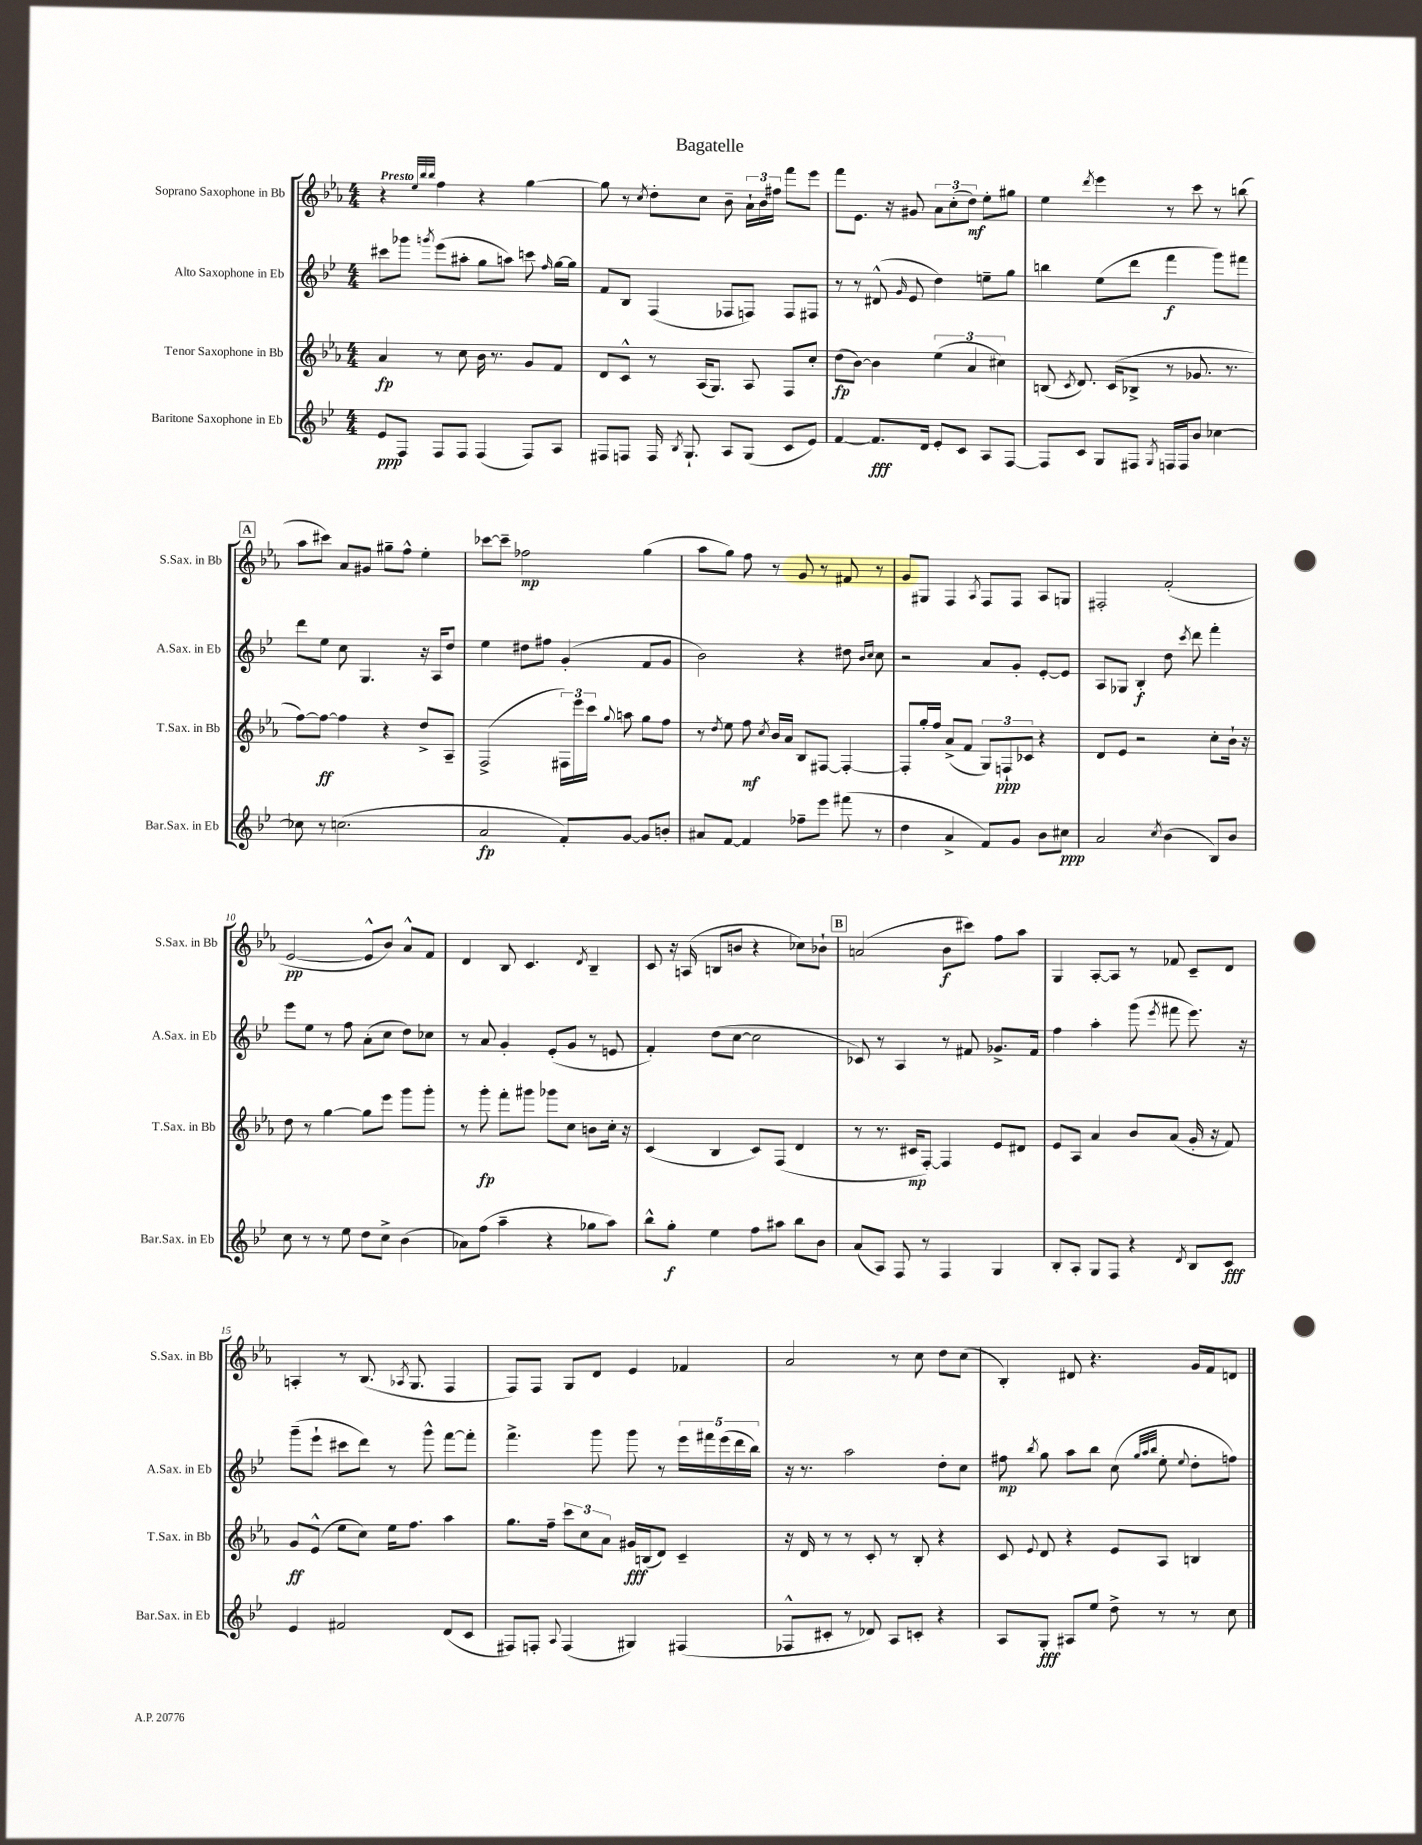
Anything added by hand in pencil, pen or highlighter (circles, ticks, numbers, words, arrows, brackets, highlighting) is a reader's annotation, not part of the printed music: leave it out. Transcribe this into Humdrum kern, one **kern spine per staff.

**kern	**dynam	**kern	**dynam	**kern	**dynam	**kern	**dynam
*part4	*part4	*part3	*part3	*part2	*part2	*part1	*part1
*staff4	*staff4	*staff3	*staff3	*staff2	*staff2	*staff1	*staff1
*I"Baritone Saxophone in Eb	*	*I"Tenor Saxophone in Bb	*	*I"Alto Saxophone in Eb	*	*I"Soprano Saxophone in Bb	*
*I'Bar.Sax. in Eb	*	*I'T.Sax. in Bb	*	*I'A.Sax. in Eb	*	*I'S.Sax. in Bb	*
*clefG2	*	*clefG2	*	*clefG2	*	*clefG2	*
*k[b-e-]	*	*k[b-e-a-]	*	*k[b-e-]	*	*k[b-e-a-]	*
*M4/4	*	*M4/4	*	*M4/4	*	*M4/4	*
=1	=1	=1	=1	=1	=1	=1	=1
!	!	!	!	!	!	!LO:TX:a:B:t=Presto	!
8e-/L	ppp	4a-/	fp	8ccc#X\L	.	4r	.
8F/J	.	.	.	8ggg-X\J	.	.	.
.	.	.	.	.	.	32qqee-/LLL	.
.	.	.	.	.	.	32qqbb-/	.
.	.	.	.	8qgggn/	.	32qqbb-/JJJ	.
8F/L	.	8r	.	(8eee-\L	.	4ff\	.
8F/J	.	8cc\	.	8aa#X'\J	.	.	.
(4F/	.	16b-\	.	8gg\L	.	4r	.
.	.	8.r	.	.	.	.	.
.	.	.	.	8aan\J)	.	.	.
8F/L)	.	8g/L	.	8cccn\	.	[4gg\	.
.	.	.	.	16qqff/	.	.	.
8A/J	.	8f/J	.	[16gg\LL	.	.	.
.	.	.	.	16gg\JJ]	.	.	.
=2	=2	=2	=2	=2	=2	=2	=2
8F#X/L	.	8d/L	.	8f/L	.	8gg\]	.
8Fn/J	.	8c^^/J	.	8B-/J	.	8r	.
.	.	.	.	.	.	8qcc/	.
16F/	.	8r	.	(4F/	.	8dd'\L	.
8qB-/	.	.	.	.	.	.	.
8.G`/	.	.	.	.	.	.	.
.	.	(16A-/KL	.	.	.	8cc\J	.
.	.	8.G/J)	.	.	.	.	.
8A/L	.	.	.	8F-X/L	.	8b-~\	.
(8G/J	.	8A-/	.	8Fn/J)	.	24a-`\LL	.
.	.	.	.	.	.	24b-\	.
.	.	.	.	.	.	24ff#X\JJ	.
8c/L	.	8F/L	.	8F/L	.	8fff\L	.
8e-/J)	.	8cc'/J	.	8F#X/J	.	8eee-\J	.
=3	=3	=3	=3	=3	=3	=3	=3
[4f/	.	(8dd\L	fp	8r	.	8fff\L	.
.	.	[8b-\J)	.	8r	.	8.e-\J	.
8.f/L]	fff	4b-\]	.	(8d#X^^/	.	.	.
.	.	.	.	.	.	16r	.
.	.	.	.	16qqg/	.	.	.
.	.	.	.	8e-/	.	8g#X/	.
16d/Jk	.	.	.	.	.	.	.
8e-'/L	.	(6ee-\	.	4dd\)	.	12a-\L	.
.	.	.	.	.	.	(12cc'\	.
8c/J	.	.	.	.	.	.	.
.	.	6a-/	.	.	.	12dd\J)	mf
8A/L	.	.	.	8een~\L	.	8ee-'\L	.
.	.	6cc#X\)	.	.	.	.	.
[8F/J	.	.	.	8gg\J	.	8gg#X\J	.
=4	=4	=4	=4	=4	=4	=4	=4
8F/L]	.	(8Bn/	.	4bbn\	.	4ee-\	.
.	.	8qc/	.	.	.	.	.
8c/J	.	8.d/)	.	.	.	.	.
.	.	.	.	.	.	8qddd/	.
8G/L	.	.	.	(8ee-\L	.	4eee-\	.
.	.	(16c/KL	.	.	.	.	.
8F#X/J	.	8B-X^/J	.	8ddd\J	.	.	.
8qG/	.	.	.	.	.	.	.
16Fn/LL	.	8r	.	4fff\	f	8r	.
16F/J	.	.	.	.	.	.	.
8b-/J	.	8.g-X/	.	.	.	8ccc\	.
[4cc-X\	.	.	.	8ggg\L)	.	8r	.
.	.	8.r	.	.	.	.	.
.	.	.	.	8fff#X\J	.	(8bbn\	.
!!LO:LB:g=z
!!LO:REH:place=s1:t=A
=5	=5	=5	=5	=5	=5	=5	=5
8cc-X\]	.	[8ff\L)	.	8ddd\L	.	8aa-\L	.
8r	.	8ff\J_	ff	8ee-\J	.	8ccc#X\J)	.
(2.ccn\	.	4ff\]	.	8cc\	.	8a-/L	.
.	.	.	.	4.G/	.	8g#X/J	.
.	.	4r	.	.	.	8gg#X~\L	.
.	.	.	.	.	.	8ff^^\J	.
.	.	8dd^/L	.	16r	.	4ee-'\	.
.	.	.	.	16A/KL	.	.	.
.	.	8A-~/J	.	8dd/J	.	.	.
=6	=6	=6	=6	=6	=6	=6	=6
2a/	fp	(2F^/	.	4ee-\	.	[8ccc-X\L	.
.	.	.	.	.	.	8ccc-~\J]	.
.	.	.	.	8dd#X\L	.	2ff-X\	mp
.	.	.	.	8ff#X\J	.	.	.
8f'/L)	.	24F#X\LL)	.	(4g'/	.	.	.
.	.	24eee-\	.	.	.	.	.
.	.	24ccc\JJ	.	.	.	.	.
.	.	8qqgg/	.	.	.	.	.
[8g/J	.	8aan\	.	.	.	.	.
8g/L]	.	8gg\L	.	8f/L	.	(4gg\	.
8bn'/J	.	8ff\J	.	8g/J	.	.	.
=7	=7	=7	=7	=7	=7	=7	=7
8a#X/L	.	8r	.	2b-\)	.	8aa-\L	.
.	.	8qdd/	.	.	.	.	.
[8f/J	.	8ee-\	.	.	.	8gg\J)	.
4f/]	.	8ff\	mf	.	.	8ff\	.
.	.	8qcc/	.	.	.	.	.
.	.	16b-/LL	.	.	.	8r	.
.	.	16a-/JJ	.	.	.	.	.
8ff-X~\L	.	8B-/L	.	4r	.	8g/	.
8eee-\J	.	[8F#X/J	.	.	.	8r	.
(8fff#X\	.	4F#'/_	.	8dd#X\	.	8f#X/	.
.	.	.	.	16qqb-/LL	.	.	.
.	.	.	.	16qqcc/JJ	.	.	.
8r	.	.	.	8cc\	.	8r	.
=8	=8	=8	=8	=8	=8	=8	=8
4dd\	.	8F#'/L]	.	2r	.	8g/L	.
.	.	16gg'/L	.	.	.	8G#X/J	.
.	.	16ff/JJ	.	.	.	.	.
4a^/	.	(8a-^/L	.	.	.	4F/	.
.	.	8f/J	.	.	.	.	.
.	.	.	.	.	.	8qA-/	.
8f/L)	.	12G/L)	.	8a/L	.	8F/L	.
.	.	12Fn`/	ppp	.	.	.	.
8g/J	.	.	.	8g'/J	.	8F/J	.
.	.	12c-X/J	.	.	.	.	.
8b-\L	.	4r	.	[8e-'/L	.	8A-/L	.
8cc#X\J	ppp	.	.	8e-/J]	.	8Gn/J	.
=9	=9	=9	=9	=9	=9	=9	=9
2a/	.	8d/L	.	8A/L	.	2F#X'/	.
.	.	8e-/J	.	8G-X/J	.	.	.
.	.	2r	.	4B-'/	f	.	.
8qcc/	.	.	.	.	.	.	.
(4b-\	.	.	.	8dd\	.	(2f'/	.
.	.	.	.	8qccc/	.	.	.
.	.	.	.	8ddd\	.	.	.
8B-/L)	.	8cc'\L	.	4fff'\	.	.	.
8b-/J	.	16b-`\Jk	.	.	.	.	.
.	.	16r	.	.	.	.	.
!!LO:LB:g=z
=10	=10	=10	=10	=10	=10	=10	=10
8cc\	.	8dd\	.	8eee-\L	.	[2e-/	pp
8r	.	8r	.	8ee-\J	.	.	.
8r	.	[4gg\	.	8r	.	.	.
8ee-\	.	.	.	8ff\	.	.	.
8dd\L	.	8gg\L]	.	(8a'\L	.	8e-^^/L]	.
8cc^\J	.	8eee-\J	.	8cc\J	.	8b-/J)	.
(4b-\	.	8ggg\L	.	8dd\L)	.	8a-^^/L	.
.	.	8ggg'\J	.	8cc-X\J	.	8f/J	.
=11	=11	=11	=11	=11	=11	=11	=11
8a-X\L)	.	8r	.	8r	.	4d/	.
(8ff\J	.	8ggg'\	fp	8a/	.	.	.
4aa~\	.	8fff'\L	.	4g'/	.	8B-/	.
.	.	8ggg#X\J	.	.	.	4.c/	.
4r	.	8ggg-X\L	.	(8e-'/L	.	.	.
.	.	8cc\J	.	8g/J	.	.	.
.	.	.	.	.	.	8qd/	.
8gg-X\L	.	8bn\L	.	8r	.	4B-~/	.
8aa\J)	.	16cc'\Jk	.	8en/	.	.	.
.	.	16r	.	.	.	.	.
=12	=12	=12	=12	=12	=12	=12	=12
8bb-^^\L	.	(4c/	.	4f'/)	.	8c/	.
8gg'\J	f	.	.	.	.	16r	.
.	.	.	.	.	.	(16An/	.
4ee-\	.	4B-/	.	(8dd\L	.	8Bn/L	.
.	.	.	.	[8cc\J	.	8bn/J	.
8ff\L	.	8c/L)	.	2cc\]	.	4r	.
8aa#X\J	.	(8F/J	.	.	.	.	.
8bb-\L	.	4d/	.	.	.	8cc-X\L)	.
8b-\J	.	.	.	.	.	8b-X`\J	.
!!LO:REH:place=s1:t=B
=13	=13	=13	=13	=13	=13	=13	=13
(8a/L	.	8r	.	8c-X/)	.	(2an/	.
8A/J)	.	8.r	.	8r	.	.	.
8F/	.	.	.	4A/	.	.	.
.	.	16c#X/KL	mp	.	.	.	.
8r	.	[8F'/J)	.	.	.	.	.
4F/	.	4F/]	.	8r	.	8b-\L	f
.	.	.	.	8f#X/	.	8ccc#X\J)	.
4G/	.	8e-/L	.	8.g-X^/L	.	8ff\L	.
.	.	8d#X/J	.	.	.	8aa-\J	.
.	.	.	.	16f#/Jk	.	.	.
=14	=14	=14	=14	=14	=14	=14	=14
8B-'/L	.	8e-/L	.	4ff\	.	4G/	.
8A'/J	.	8A-/J	.	.	.	.	.
8G/L	.	4a-/	.	4aa'\	.	[8A-'/L	.
8F/J	.	.	.	.	.	8A-/J]	.
4r	.	8b-/L	.	(8ggg\	.	8r	.
.	.	.	.	8qeee-/	.	.	.
.	.	(8a-/J	.	8fff#X\	.	8f-X/	.
8qd/	.	.	.	.	.	.	.
8B-/L	.	16g'/	.	8.eee-\)	.	8c~/L	.
.	.	16r	.	.	.	.	.
8c/J	fff	8f/)	.	.	.	8d/J	.
.	.	.	.	16r	.	.	.
!!LO:LB:g=z
=15	=15	=15	=15	=15	=15	=15	=15
4e-/	.	8g/L	ff	(8ggg~\L	.	4An'/	.
.	.	(8e-^^/J	.	8eee-`\J	.	.	.
2f#X/	.	8ee-\L	.	8ccc#X\L	.	8r	.
.	.	8cc\J)	.	8ddd\J)	.	(8.B-/	.
.	.	16ee-\KL	.	8r	.	.	.
.	.	.	.	.	.	8qA-X/	.
.	.	8.ff\J	.	.	.	8.G/	.
.	.	.	.	8ggg^^\	.	.	.
(8d/L	.	4aa-\	.	[8fff\L	.	4F/	.
8c/J	.	.	.	8fff'\J]	.	.	.
=16	=16	=16	=16	=16	=16	=16	=16
8F#X/L)	.	8.gg\L	.	4.fff^\	.	8F/L)	.
8Fn'/J	.	.	.	.	.	8F/J	.
.	.	16ff~\Jk	.	.	.	.	.
8qqA/	.	.	.	.	.	.	.
(4F/	.	12ccc\L	.	.	.	8G/L	.
.	.	12cc\	.	.	.	.	.
.	.	.	.	8ggg\	.	8d/J	.
.	.	12a-\J	.	.	.	.	.
4G#X/)	.	16g#X/LL	fff	8ggg\	.	4e-/	.
.	.	(16Bn/J	.	.	.	.	.
.	.	8d/J)	.	8r	.	.	.
(4F#X/	.	4c~/	.	20eee-\LL	.	4f-X/	.
.	.	.	.	20fff#X\	.	.	.
.	.	.	.	(20eee-\	.	.	.
.	.	.	.	20ddd\	.	.	.
.	.	.	.	20bb-\JJ)	.	.	.
=17	=17	=17	=17	=17	=17	=17	=17
8F-X^^/L	.	16r	.	16r	.	2a-/	.
.	.	16d/	.	8.r	.	.	.
8c#X'/J	.	8r	.	.	.	.	.
8r	.	8r	.	2aa\	.	.	.
8d-X/)	.	8c'/	.	.	.	.	.
8A/L	.	8r	.	.	.	8r	.
8cn'/J	.	8B-'/	.	.	.	8cc\	.
4r	.	4r	.	8dd'\L	.	8dd\L	.
.	.	.	.	8cc\J	.	(8cc\J	.
=18	=18	=18	=18	=18	=18	=18	=18
8A/L	.	8c/	.	8ff#X\	mp	4B-'/)	.
.	.	8qqe-/	.	8qbb-/	.	.	.
8G'/J	fff	8d/	.	8gg\	.	.	.
8A#X/L	.	4r	.	8aa\L	.	8d#X/	.
8ee-/J	.	.	.	8bb-\J	.	4.r	.
8dd^\	.	8e-/L	.	(8cc\	.	.	.
.	.	.	.	32qqgg/LLL	.	.	.
.	.	.	.	32qqaa/	.	.	.
.	.	.	.	32qqbb-/JJJ	.	.	.
8r	.	8A-/J	.	8ee-'\	.	.	.
.	.	.	.	8qqee-/	.	.	.
8r	.	4Bn/	.	8dd'\L	.	16g/LL	.
.	.	.	.	.	.	16f/J	.
8cc\	.	.	.	8ffn\J)	.	8dn/J	.
==	==	==	==	==	==	==	==
*-	*-	*-	*-	*-	*-	*-	*-
